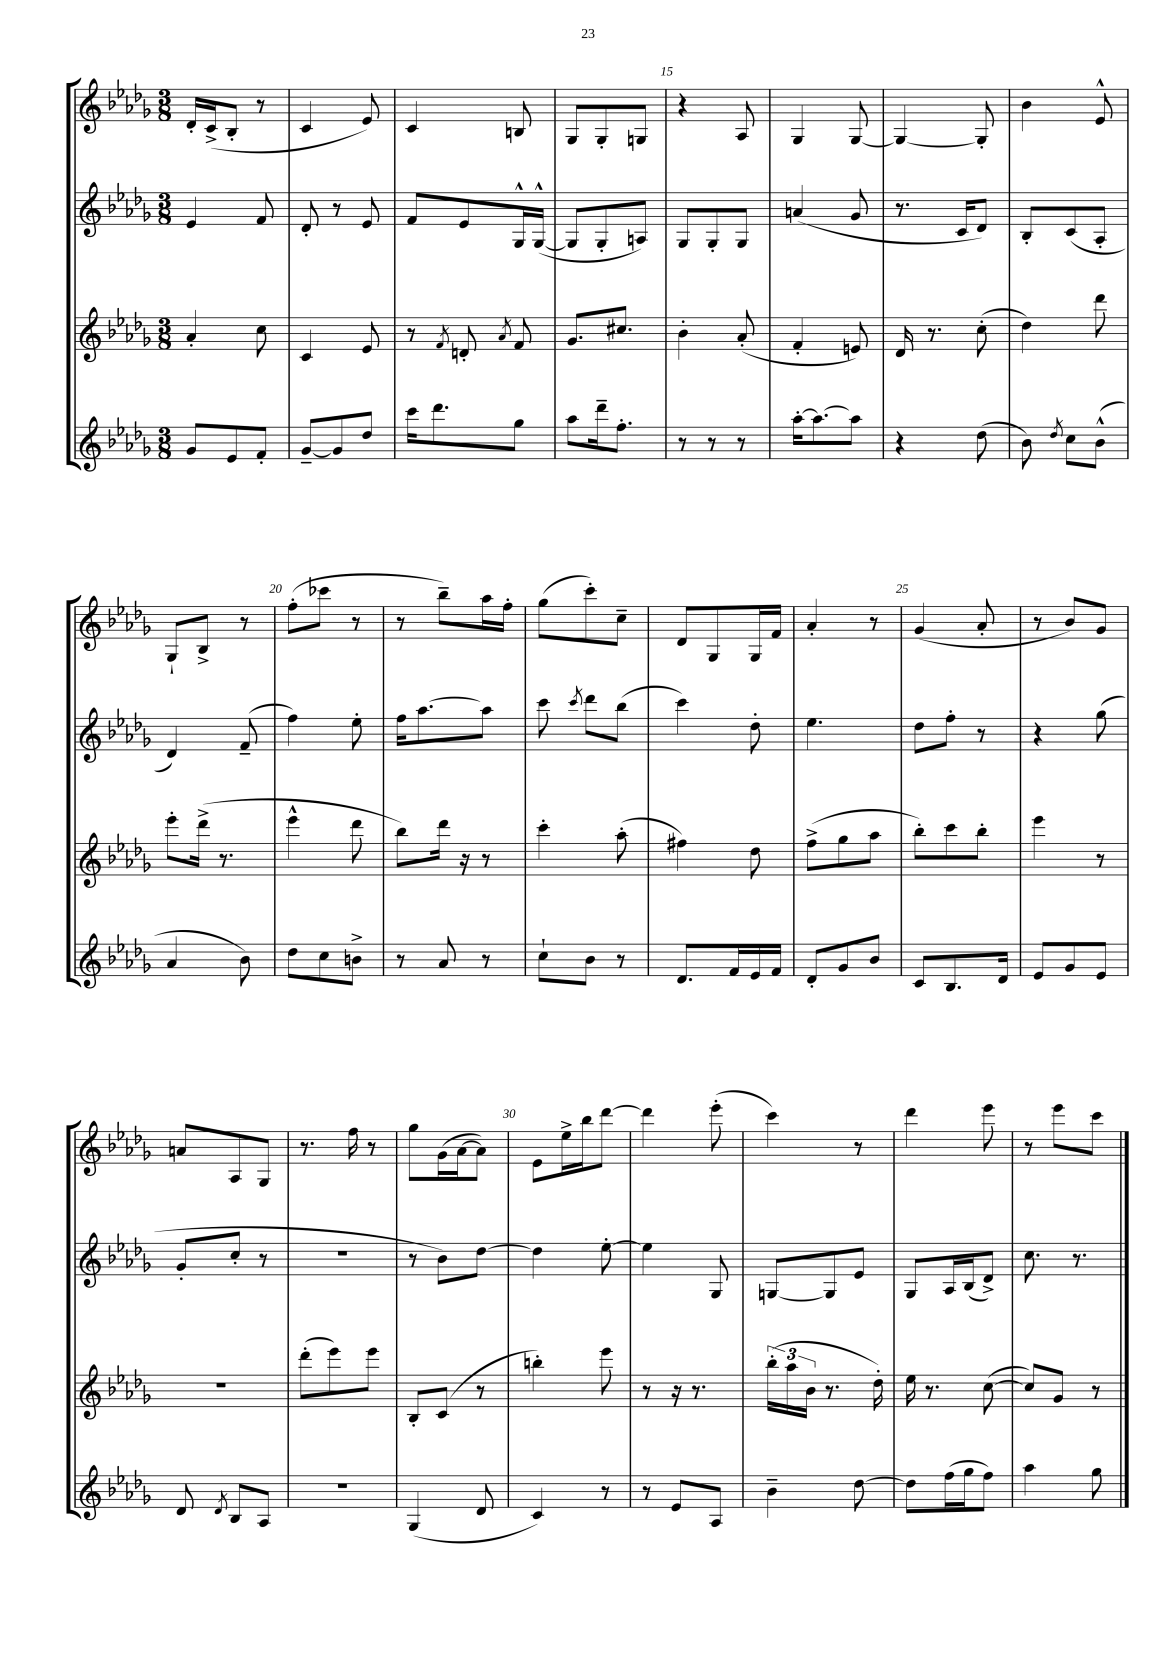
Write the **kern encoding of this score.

**kern	**kern	**kern	**kern
*staff4	*staff3	*staff2	*staff1
*clefG2	*clefG2	*clefG2	*clefG2
*k[b-e-a-d-g-]	*k[b-e-a-d-g-]	*k[b-e-a-d-g-]	*k[b-e-a-d-g-]
*M3/8	*M3/8	*M3/8	*M3/8
8g-/L	4a-'/	4e-/	16d-'/LL
.	.	.	(16c^/J
8e-/	.	.	8B-'/J
8f'/J	8cc\	8f/	8r
=	=	=	=
[8g-~/L	4c/	8d-'/	4c/
8g-/]	.	8r	.
8dd-/J	8e-/	8e-/	8e-/)
=	=	=	=
16ccc\LK	8r	8f/L	4c/
8.ddd-\	.	.	.
.	8qf/	.	.
.	8d'/	8e-/	.
.	8qa-/	.	.
8gg-\J	8f/	16G-^^/L	8B/
.	.	([16G-^^/JJ	.
=	=	=	=
8aa-\L	8.g-/L	8G-/]L	8G-/L
16ddd-~\k	.	8G-'/	8G-'/
8.ff'\J	8.cc#/J	.	.
.	.	8A/J)	8G/J
=	=	=	=
8r	4b-'\	8G-/L	4r
8r	.	8G-'/	.
8r	(8a-'/	8G-/J	8A-/
=	=	=	=
[16aa-'\LK	4f'/	(4a/	4G-/
8.aa-\_	.	.	.
8aa-\]J	8e/)	8g-/	[8G-/
=	=	=	=
4r	16d-/	8.r	4G-/_
.	8.r	.	.
.	.	16c/LK	.
(8dd-\	(8cc'\	8d-/J)	8G-'/]
=	=	=	=
8b-\)	4dd-\)	8B-'/L	4b-\
8qdd-/	.	.	.
8cc\L	.	(8c/	.
(8b-^^\J	8ddd-\	8A-'/J	8e-^^/
=	=	=	=
4a-/	8eee-'\L	4d-/)	8G-`/L
.	(16ddd-^\Jk	.	8B-^/J
.	8.r	.	.
8b-\)	.	(8f~/	8r
=	=	=	=
8dd-\L	4eee-^^\	4ff\)	(8ff'\L
8cc\	.	.	8ccc-\J
8b^\J	8ddd-\	8ee-'\	8r
=	=	=	=
8r	8bb-\L)	16ff\LK	8r
.	.	[8.aa-\	.
8a-/	16ddd-\Jk	.	8bb-~\L)
.	16r	.	.
8r	8r	8aa-\]J	16aa-\L
.	.	.	16ff'\JJ
=	=	=	=
8cc`\L	4ccc'\	8ccc\	(8gg-\L
.	.	8qccc/	.
8b-\J	.	8ddd-\L	8ccc'\)
8r	(8aa-'\	(8bb-\J	8cc~\J
=	=	=	=
8.d-/L	4ff#\)	4ccc\)	8d-/L
.	.	.	8G-/
16f/L	.	.	.
16e-/	8dd-\	8dd-'\	16G-/L
16f/JJ	.	.	16f/JJ
=	=	=	=
8d-'/L	(8ff^\L	4.ee-\	4a-'/
8g-/	8gg-\	.	.
8b-/J	8aa-\J	.	8r
=	=	=	=
8c/L	8bb-'\L)	8dd-\L	(4g-/
8.B-/	8ccc\	8ff'\J	.
.	8bb-'\J	8r	8a-'/
16d-/Jk	.	.	.
=	=	=	=
8e-/L	4eee-\	4r	8r
8g-/	.	.	8b-/L)
8e-/J	8r	(8gg-\	8g-/J
=	=	=	=
8d-/	4.r	8g-'/L	8a/L
8qd-/	.	.	.
8B-/L	.	8cc'/J	8A-/
8A-/J	.	8r	8G-/J
=	=	=	=
4.r	(8ddd-'\L	4.r	8.r
.	8eee-\)	.	.
.	.	.	16ff\
.	8eee-\J	.	8r
=	=	=	=
(4G-/	8B-'/L	8r	8gg-\L
.	(8c/J	8b-\L)	(16g-\L
.	.	.	[16a-\J
8d-/	8r	[8dd-\J	8a-\]J)
=	=	=	=
4c/)	4bb'\)	4dd-\]	8e-\L
.	.	.	16ee-^\L
.	.	.	16bb-\J
8r	8eee-\	[8ee-'\	[8ddd-\J
=	=	=	=
8r	8r	4ee-\]	4ddd-\]
8e-/L	16r	.	.
.	8.r	.	.
8A-/J	.	8G-/	(8eee-'\
=	=	=	=
4b-~\	(24bb-'\LL	[8G/L	4ccc\)
.	24aa-\	.	.
.	24b-\JJ	.	.
.	8.r	8G/]	.
[8dd-\	.	8e-/J	8r
.	16dd-'\)	.	.
=	=	=	=
8dd-\]L	16ee-\	8G-/L	4ddd-\
.	8.r	.	.
(16ff\L	.	16A-/L	.
16gg-\J	.	(16B-/J	.
8ff\J)	([8cc\	8d-^/J)	8eee-\
=	=	=	=
4aa-\	8cc/]L)	8.cc\	8r
.	8g-/J	.	8eee-\L
.	.	8.r	.
8gg-\	8r	.	8ccc\J
==	==	==	==
*-	*-	*-	*-
